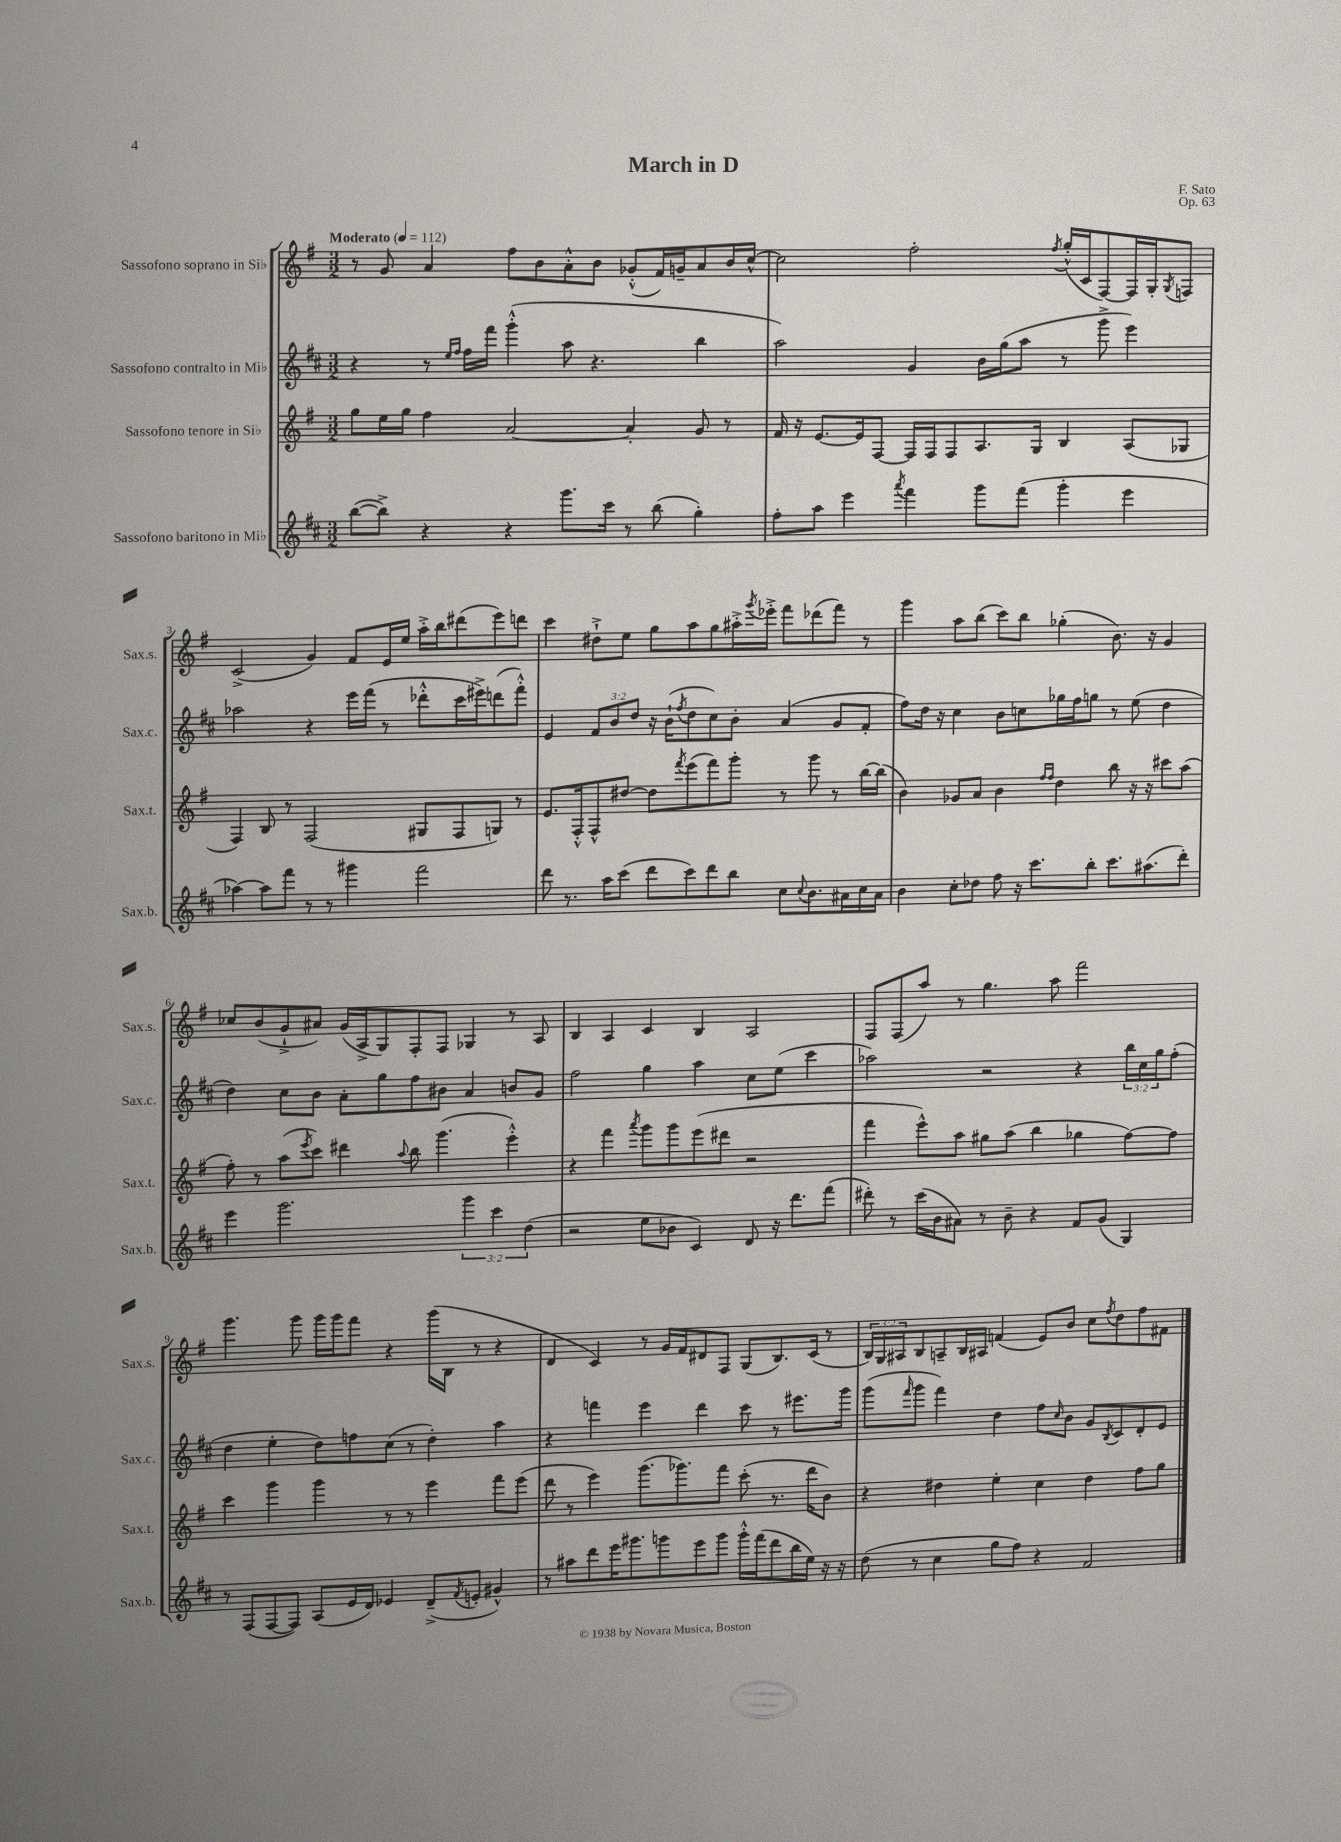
\header { title = "March in D" composer = "F. Sato" opus = "Op. 63" }
<<
\new StaffGroup <<
\new Staff = "s0" \with { instrumentName = "Sassofono soprano in Sib" shortInstrumentName = "Sax.s." } {
    \clef treble \key g \major \numericTimeSignature \time 3/2 \override Staff.TupletNumber.text = #tuplet-number::calc-fraction-text \tempo "Moderato" 4 = 112
    r8 g'8 a'4 fis''8 b'8 a'8-.-^ b'8 ges'8-.-^( fis'16) g'16-- a'8 b'16 c''16~-^ |
    c''2 fis''2-. \acciaccatura { fis''8 } g''16-.-^( c'16 fis8~) fis16 g16-. \acciaccatura { g8 } f8 |
    c'2->( g'4) fis'8 e'16 e''16 a''16-.-> b''16 dis'''8( e'''8) d'''8 |
    c'''4 dis''8-!-> e''8 g''8 a''8 g''8 ais''16-.-> \acciaccatura { g'''8 } ees'''16-.-> fis'''8 des'''8( fis'''8) r8 |
    g'''4 a''8 b''8( c'''8) b''8 ges''4-.( b'8.) r16 g'4 |
    ces''8 b'8( g'8-!-> ais'8) g'16( a16-> g8) fis8-. fis8 ges4 r8 a8 |
    b4 a4 c'4 b4 a2 |
    fis8 fis8( a''8) r8 g''4. a''8 fis'''2 |
    g'''4. g'''8 g'''16 g'''16 fis'''8 r4 g'''16( b16 r8 r4 |
    d'4 c'4) r8 g'16 fis'16 dis'8 fis8 g8( b8.) c'16( r8 |
    \tuplet 3/2 { b16) g16 ais16 } b8 a8-- b16 ais16 f'4( e'8) b'8 c''8 \acciaccatura { fis''8 } d''8 fis''8 fis'8 \bar "|." |
}
\new Staff = "s1" \with { instrumentName = "Sassofono contralto in Mib" shortInstrumentName = "Sax.c." } {
    \clef treble \key d \major \numericTimeSignature \time 3/2 \override Staff.TupletNumber.text = #tuplet-number::calc-fraction-text
    r4 r8 \grace { e''16 fis''16 } fis''16 fis'''16 g'''4-.-^( a''8 r4. b''4 |
    a''2) g'4 b'16 g''16( a''8 r8 g'''8-> e'''4) |
    aes''2 r4 e'''16 fis'''16( r8 des'''8-.-^ cis'''16 eis'''16->) d'''8( fis'''8-.-^) |
    e'4 \tuplet 3/2 { fis'8 b'8 d''8 } r16 b'16-!( \acciaccatura { fis''8 } d''8 cis''8) b'8-. a'4( g'8 fis'8-. |
    fis''8) d''16 r16 cis''4 b'8 c''8 ges''16 fis''16 g''8 r8 e''8( d''4 |
    d''4) cis''8 b'8 a'8-. g''8 fis''8 bis'8 a'4 b'8 g'8 |
    fis''2 g''4 a''4 cis''8 e''8( cis'''4 |
    aes''2) r2 r4 \tuplet 3/2 { b''16 cis''16 g''16 } fis''8-.( |
    d''4 e''4-. d''8) f''8 cis''8( r8 d''4-.) a''4 |
    r4 f'''4 e'''4 d'''4 cis'''8 r8 eis'''8. g'''16 |
    g'''8( \grace { fis'''16 } g'''8 fis'''4) d''4 fis''8 \grace { cis''16 } b'8 g'8 \acciaccatura { b8 } cis'8 d'8-. e'8 \bar "|." |
}
\new Staff = "s2" \with { instrumentName = "Sassofono tenore in Sib" shortInstrumentName = "Sax.t." } {
    \clef treble \key g \major \numericTimeSignature \time 3/2
    g''8 e''16 g''16 fis''4 a'2~ a'4-. g'8 r8 |
    fis'16 r16 e'8.~ e'16 fis8~ fis16 fis16 fis8 a8. g16 b4 a8( ges8 |
    fis4) b8 r8 fis2( gis8 fis8 g8) r8 |
    e'8. fis16-.-^ fis8-^ dis''8~ dis''8 \acciaccatura { fis'''8 } e'''8( fis'''8) g'''8-. r8 g'''8 r8 b''16~ b''16( |
    b'4) ges'8 a'8 b'4 \grace { fis''16 fis''16 } d''4 b''8 r16 r16 cis'''8 a''8( |
    fis''8-.) r8 a''8( \acciaccatura { e'''8 } c'''8) dis'''4 \appoggiatura { a''8 } b''8 g'''4.( e'''4-.-^) |
    r4 fis'''4 \acciaccatura { a'''8 } g'''8 g'''8 e'''8( dis'''8 r2 |
    fis'''4 e'''8-^) a''8 gis''8 a''8( b''4 ges''4 fis''8~) fis''8 |
    c'''4 g'''4 g'''4 r8 r8 e'''4 fis'''8 e'''8( |
    d'''8 r8 e'''4) g'''8.( ges'''8.) fis'''8 c'''8-.( r8. d'''16 b'8) |
    r4 dis''4 e''4-. c''4 dis''4 fis''8 g''8 \bar "|." |
}
\new Staff = "s3" \with { instrumentName = "Sassofono baritono in Mib" shortInstrumentName = "Sax.b." } {
    \clef treble \key d \major \numericTimeSignature \time 3/2 \override Staff.TupletNumber.text = #tuplet-number::calc-fraction-text
    b''8~( b''8->) r4 r4 g'''8. cis'''16 r8 b''8( g''4-.) |
    fis''8-. a''8 e'''4 \acciaccatura { a'''8 } fis'''4 g'''8 fis'''8( g'''4-. e'''4 |
    aes''4~) aes''8 fis'''8 r8 r8 gis'''4 fis'''2 |
    d'''8 r8. a''16 cis'''8( d'''8 cis'''8) d'''8 b''8 cis''8 \appoggiatura { cis''8 } b'8. ais'16 cis''16 ais'16 |
    b'4 cis''8-. des''8 fis''8 r16 cis'''8. b''8-. cis'''8. ais''8.( d'''8-.) |
    e'''4 g'''2. \tuplet 3/2 { g'''4 cis'''4 d''4( } |
    r2 e''8 bes'8 cis'4) d'8 r16 d'''8. fis'''8( |
    dis'''8-.) r8 cis'''16( b'16 ais'8) r8 b'8-- r4 fis'8 g'8( g4) |
    r8 fis8( fis8~ fis8) a8( e'16 d'16) ees'4 d'8--->( \acciaccatura { fis'8 } e'8-. gis'4-^) |
    r8 ais''8 d'''8 e'''16 gis'''8. g'''8 e'''8 g'''8 g'''16-.-^ fis'''16( d'''8 b''16 e''16) r16 r16 |
    d''8( r8 cis''4 g''8 fis''8) r4 fis'2 \bar "|." |
}
>>
>>
